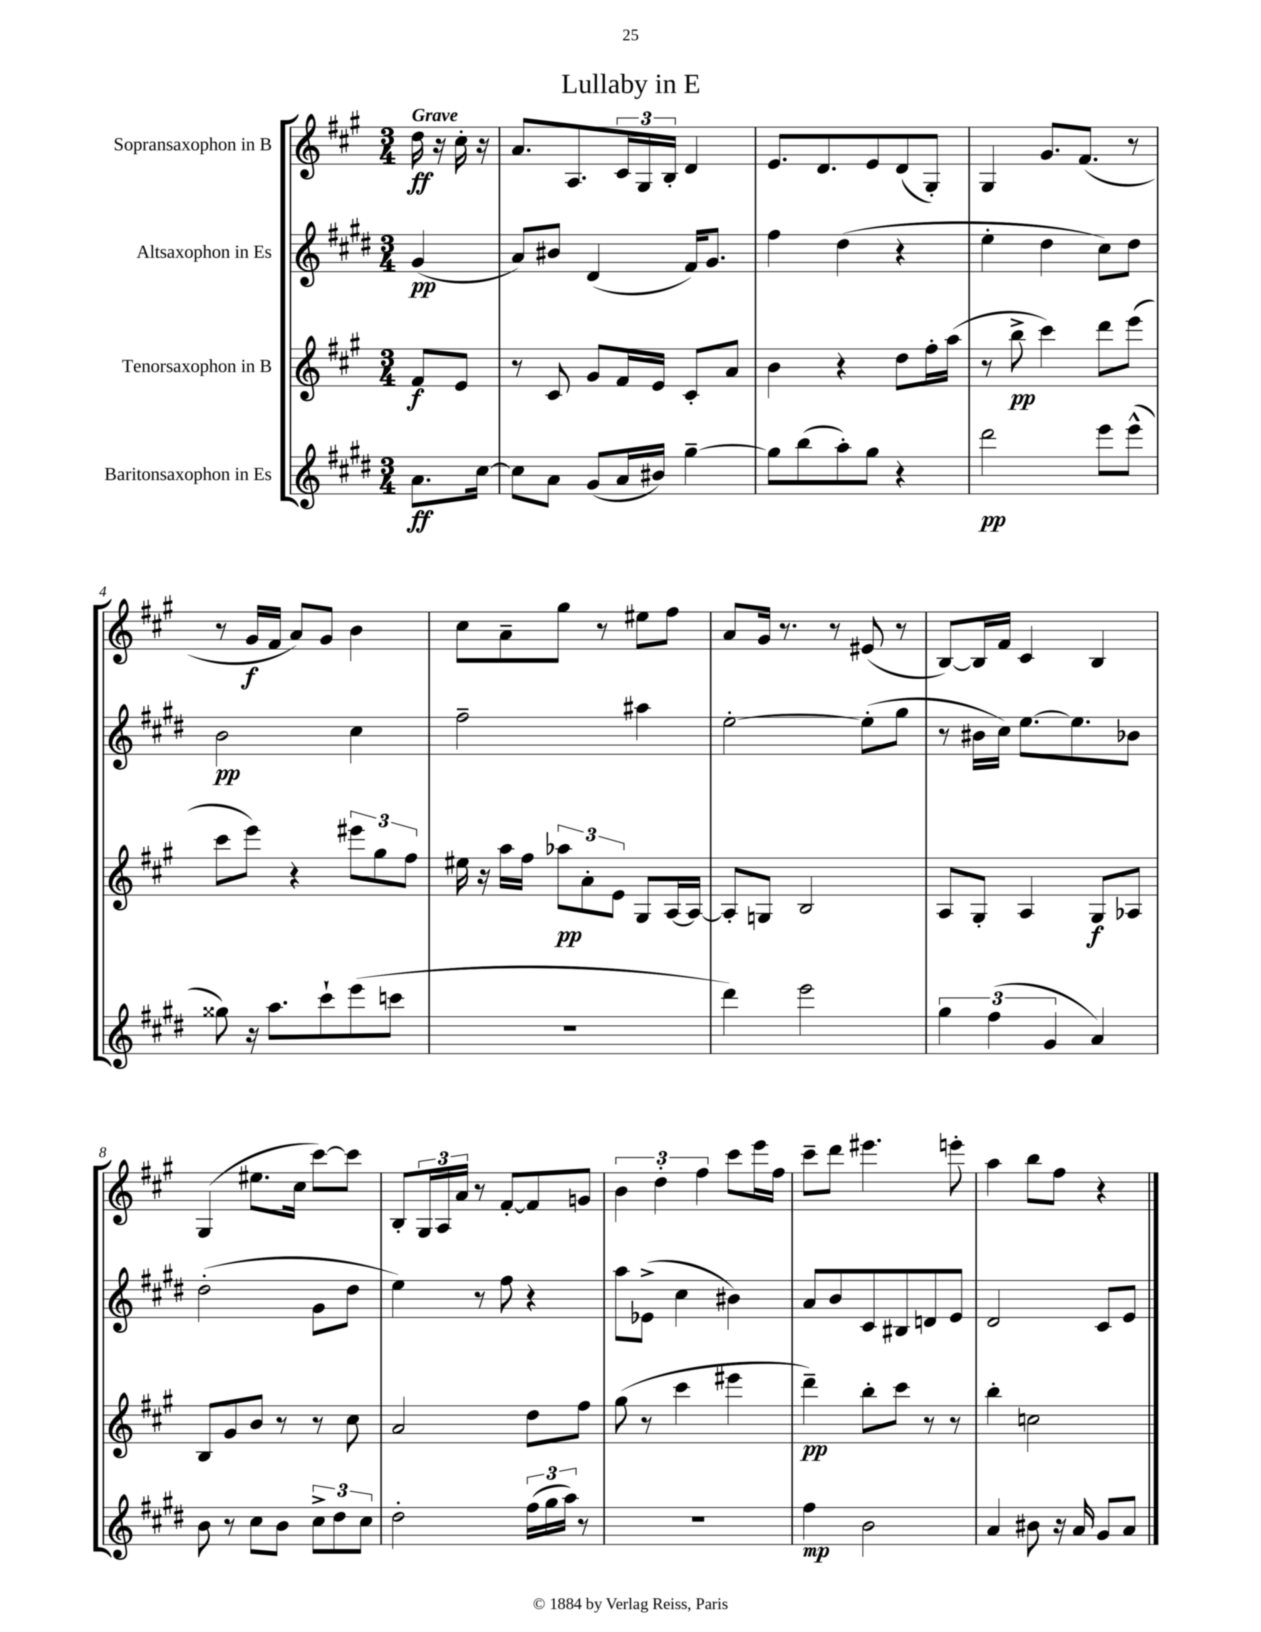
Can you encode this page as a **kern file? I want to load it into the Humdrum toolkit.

**kern	**kern	**kern	**kern
*staff4	*staff3	*staff2	*staff1
*clefG2	*clefG2	*clefG2	*clefG2
*k[f#c#g#d#]	*k[f#c#g#]	*k[f#c#g#d#]	*k[f#c#g#]
*M3/4	*M3/4	*M3/4	*M3/4
8.a	8f#	(4g#	16dd
.	.	.	16r
.	8e	.	16cc#'
[16cc#	.	.	16r
=	=	=	=
8cc#]	8r	8a)	8.a
8a	8c#	8b#	.
.	.	.	8.A
(8g#	8g#	(4d#	.
16a	16f#	.	24c#
.	.	.	24G#
16b#)	16e	.	.
.	.	.	24B'
[4gg#~	8c#'	16f#)	4d
.	.	8.g#	.
.	8a	.	.
=	=	=	=
8gg#]	4b	4ff#	8.e
(8bb	.	.	.
.	.	.	8.d
8aa')	4r	(4dd#	.
8gg#	.	.	8e
4r	8dd	4r	(8d
.	16ff#'	.	8G#')
.	(16aa	.	.
=	=	=	=
2ddd#	8r	4ee'	4G#
.	8bb^	.	.
.	4ccc#)	4dd#	8.g#
.	.	.	(8.f#
8eee	8ddd	8cc#)	.
(8eee^^	(8eee	8dd#	8r
=	=	=	=
8gg##)	8ccc#	2b	8r
16r	8eee)	.	16g#
8.aa	.	.	16f#
.	4r	.	8a)
8ccc#`	.	.	8g#
(8eee	12eee#	4cc#	4b
.	12gg#	.	.
8ccc	.	.	.
.	12ff#	.	.
=	=	=	=
2.r	16ee#	2ff#~	8cc#
.	16r	.	.
.	16aa	.	8a~
.	16ff#	.	.
.	12aa-	.	8gg#
.	12a'	.	.
.	.	.	8r
.	12e	.	.
.	8G#	4aa#	8ee#
.	[16A	.	8ff#
.	16A_	.	.
=	=	=	=
4ddd#)	8A']	[2ee'	8a
.	8G	.	16g#
.	.	.	8.r
2eee	2B	.	.
.	.	.	8r
.	.	(8ee']	(8e#
.	.	8gg#	8r
=	=	=	=
6gg#	8A	8r	[8B)
.	8G#'	16b#	16B]
(6ff#	.	.	.
.	.	16cc#)	16f#
.	4A	[8.ee	4c#
6g#	.	.	.
.	.	8.ee]	.
4a)	8G#	.	4B
.	8A-	8b-	.
=	=	=	=
8b	8B	(2dd#'	(4G#
8r	8g#	.	.
8cc#	8b	.	8.ee#
8b	8r	.	.
.	.	.	16cc#
12cc#^	8r	8g#	[8ccc#)
12dd#	.	.	.
.	8cc#	8dd#	8ccc#]
12cc#	.	.	.
=	=	=	=
2dd#'	2a	4ee)	8B'
.	.	.	24G#
.	.	.	24A
.	.	.	24a
.	.	8r	8r
.	.	8ff#	[8f#'
(24ff#	8dd	4r	8f#]
24gg#	.	.	.
24aa)	.	.	.
8r	8ff#	.	8g
=	=	=	=
2.r	(8gg#	8aa	6b
.	8r	(8e-^	.
.	.	.	6dd'
.	4ccc#	4cc#	.
.	.	.	6ff#
.	4eee#	4b#)	8ccc#
.	.	.	16eee
.	.	.	16ff#
=	=	=	=
4ff#	4ddd~)	8a	8ccc#~
.	.	8b	8ddd
2b	8bb'	8c#	4.eee#
.	8ccc#	8B#	.
.	8r	8d	.
.	8r	8e	8eee'
=	=	=	=
4a	4bb'	2d#	4aa
8b#	2cc	.	8bb
16r	.	.	8ff#
16a	.	.	.
8g#	.	8c#	4r
8a	.	8e	.
==	==	==	==
*-	*-	*-	*-
